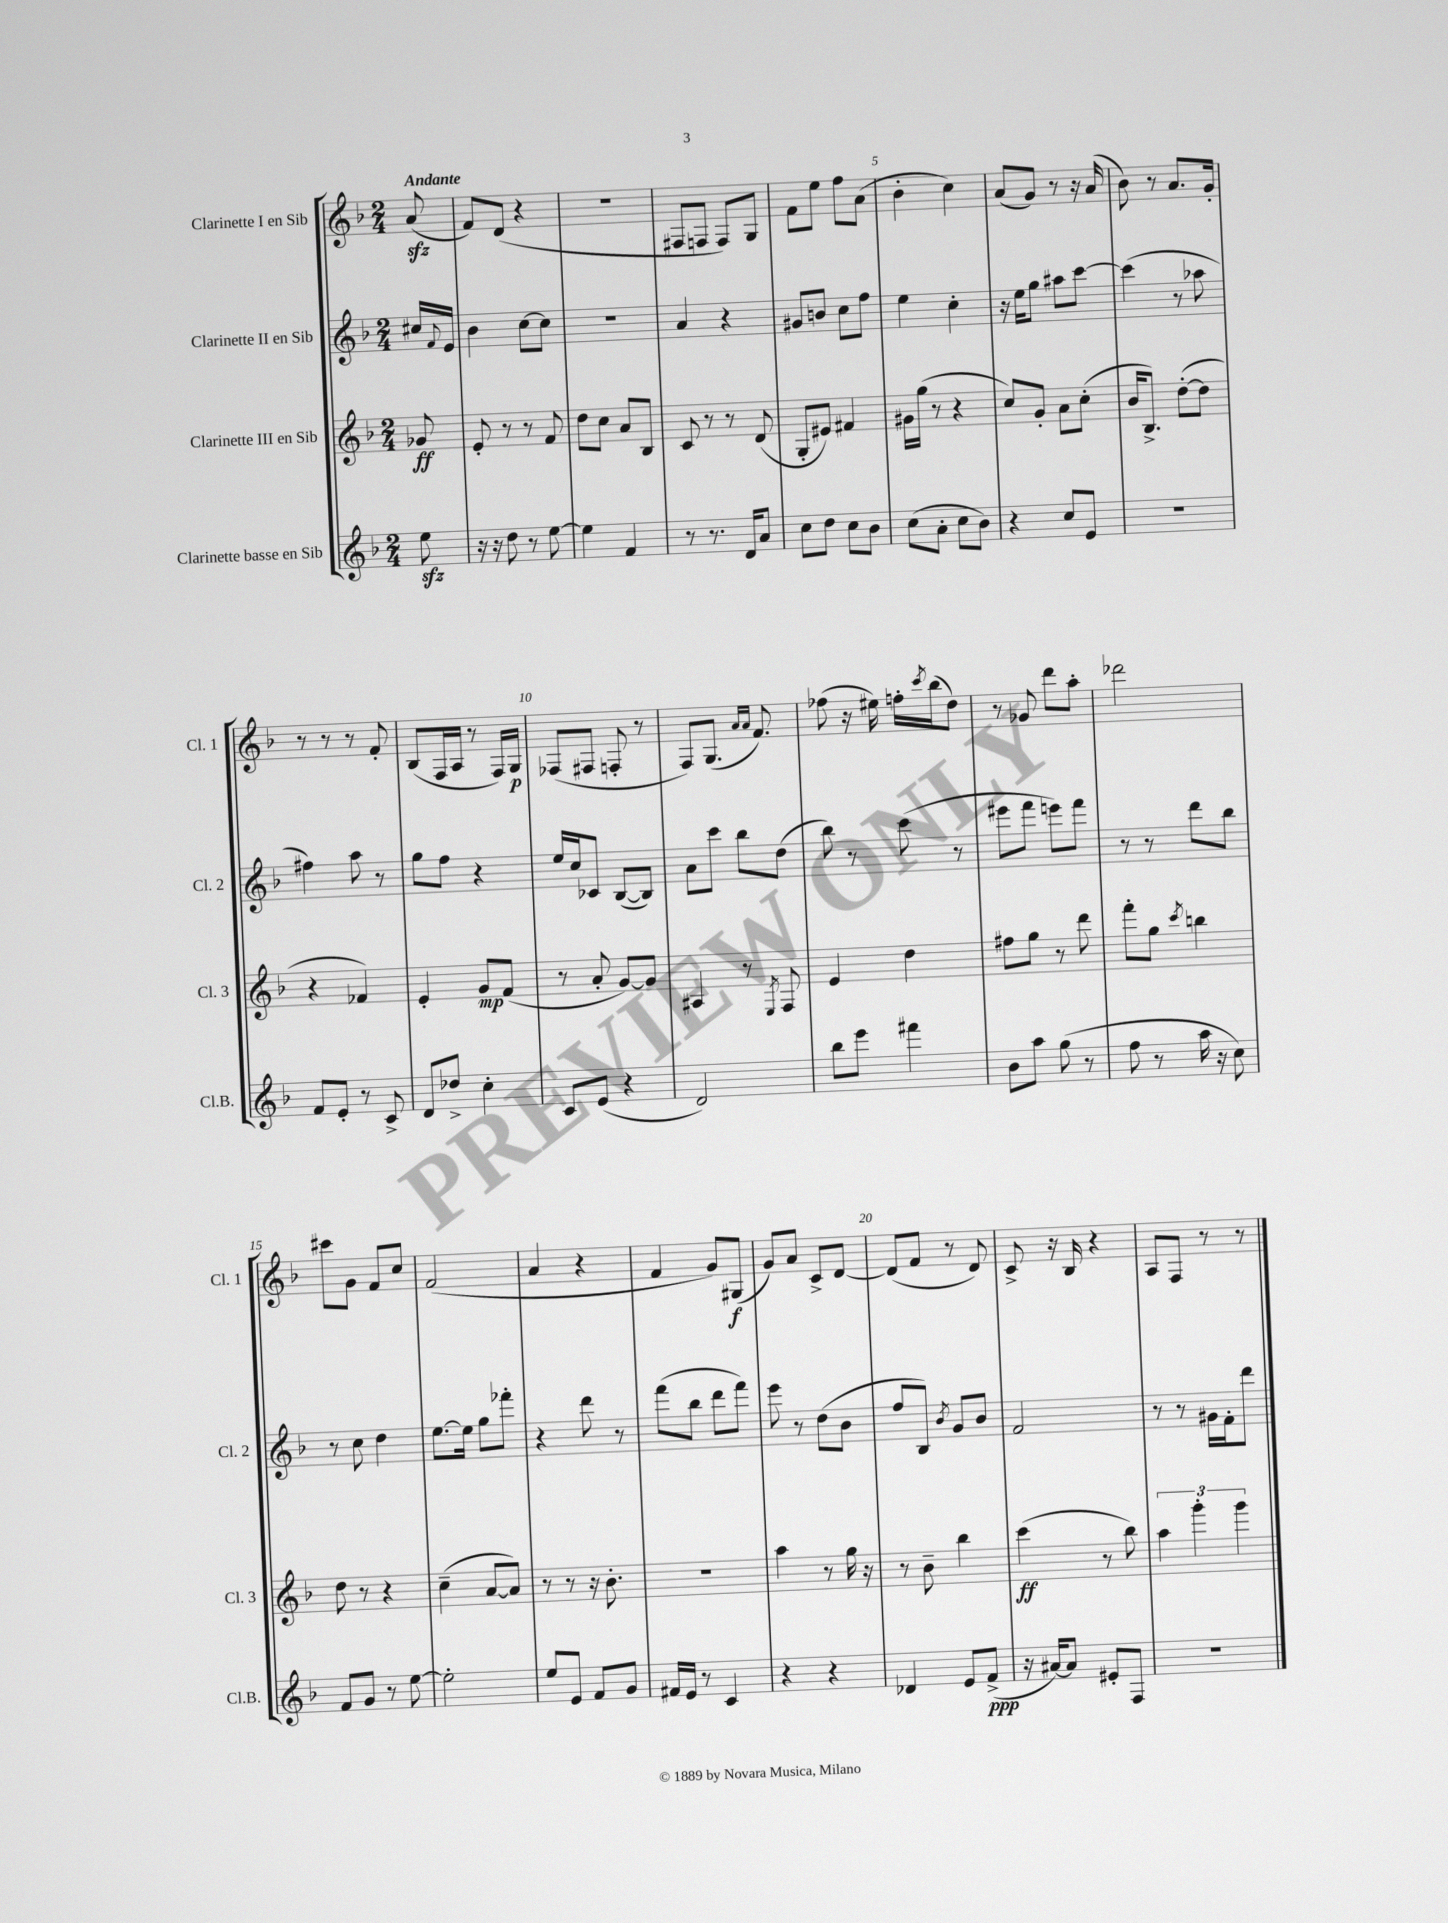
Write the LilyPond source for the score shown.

<<
\new StaffGroup <<
\new Staff = "s0" \with { instrumentName = "Clarinette I en Sib" shortInstrumentName = "Cl. 1" } {
    \clef treble \key f \major \numericTimeSignature \time 2/4 \partial 8 \tempo "Andante"
    a'8\sfz( |
    f'8) d'8( r4 |
    r2 |
    fis8 f8 f8) g8 |
    f'8 e''8 f''8 a'8( |
    bes'4-. c''4) |
    a'8( g'8) r8 r16 a'16( |
    bes'8) r8 a'8. g'16-. |
    r8 r8 r8 f'8-. |
    bes8( f16 a16 r8 f16) g16\p |
    fes8( fis8 f8-. r8 |
    f8) g8.( \grace { a'16 a'16 } f'8.) |
    fes''8( r16 eis''16) f''16-. \acciaccatura { c'''8 } bes''16( d''8) |
    r8 ges'8 d'''8 a''8-. |
    des'''2 |
    cis'''8 g'8 f'8 c''8 |
    f'2( |
    a'4 r4 |
    f'4 g'8) gis8\f( |
    g'8) a'8 c'8-> d'8~ |
    d'8( f'8 r8 d'8) |
    c'8-> r16 bes16 r4 |
    a8 f8 r8 r8 \bar "|." |
}
\new Staff = "s1" \with { instrumentName = "Clarinette II en Sib" shortInstrumentName = "Cl. 2" } {
    \clef treble \key f \major \numericTimeSignature \time 2/4 \partial 8
    cis''16 \appoggiatura { f'8 } e'16 |
    bes'4 c''8~ c''8 |
    R2 |
    a'4 r4 |
    gis'8 b'8 c''8 f''8 |
    e''4 c''4-. |
    r16 e''16 g''8 ais''8 c'''8~ |
    c'''4( r8 aes''8 |
    fis''4) a''8 r8 |
    g''8 f''8 r4 |
    e''16 c''16 ces'8 bes8~( bes8) |
    a'8 c'''8 bes''8 d''8( |
    bes''8) r8 c'''8( r8 |
    eis'''8 f'''8 e'''8) f'''8 |
    r8 r8 d'''8 bes''8 |
    r8 c''8 d''4 |
    e''8.~ e''16 g''8 fes'''8-. |
    r4 d'''8 r8 |
    f'''8( bes''8 d'''8 f'''8) |
    e'''8 r8 d''8( bes'8 |
    f''8 bes8) \acciaccatura { bes'8 } g'8 bes'8 |
    f'2 |
    r8 r8 gis'16 f'16-. d'''8 \bar "|." |
}
\new Staff = "s2" \with { instrumentName = "Clarinette III en Sib" shortInstrumentName = "Cl. 3" } {
    \clef treble \key f \major \numericTimeSignature \time 2/4 \partial 8
    ges'8\ff |
    e'8-. r8 r8 f'8 |
    d''8 c''8 a'8 bes8 |
    c'8 r8 r8 d'8( |
    g8-. eis'8) fis'4 |
    gis'16 g''16( r8 r4 |
    c''8) g'8-. a'8 c''8-.( |
    bes'16 bes8.->) d''8~-.( d''8 |
    r4 fes'4) |
    e'4-. g'8\mp f'8( |
    r8 a'8-. g'8~) g'8 |
    ais4 r8 \acciaccatura { e8 } f8 |
    e'4 d''4 |
    fis''8 g''8 r8 d'''8 |
    f'''8-. g''8 \acciaccatura { c'''8 } b''4 |
    d''8 r8 r4 |
    c''4--( a'8~ a'8) |
    r8 r8 r16 bes'8.-. |
    r2 |
    a''4 r8 g''16 r16 |
    r8 bes'8-- bes''4 |
    c'''4\ff( r8 bes''8) |
    \tuplet 3/2 { a''4 g'''4-. g'''4 } \bar "|." |
}
\new Staff = "s3" \with { instrumentName = "Clarinette basse en Sib" shortInstrumentName = "Cl.B." } {
    \clef treble \key f \major \numericTimeSignature \time 2/4 \partial 8
    e''8\sfz |
    r16 r16 d''8 r8 e''8~ |
    e''4 f'4 |
    r8 r8. d'16 a'8 |
    c''8 d''8 c''8 bes'8 |
    c''8( a'8-. c''8 bes'8) |
    r4 c''8 e'8 |
    r2 |
    f'8 e'8-. r8 c'8-> |
    d'8 des''8-> c''4-. |
    c'8 e'8( r4 |
    d'2) |
    bes''8 e'''8 fis'''4 |
    bes'8 a''8 g''8( r8 |
    f''8 r8 a''16 r16 c''8) |
    f'8 g'8 r8 e''8~ |
    e''2-. |
    e''8 e'8 f'8 g'8 |
    fis'16 e'16 r8 c'4 |
    r4 r4 |
    des'4 e'8 f'8->\ppp( |
    r16 ais'16~) ais'8 eis'8-. f8 |
    r2 \bar "|." |
}
>>
>>
\layout { \context { \Score \override BarNumber.break-visibility = ##(#f #t #t) barNumberVisibility = #(every-nth-bar-number-visible 5) } }
